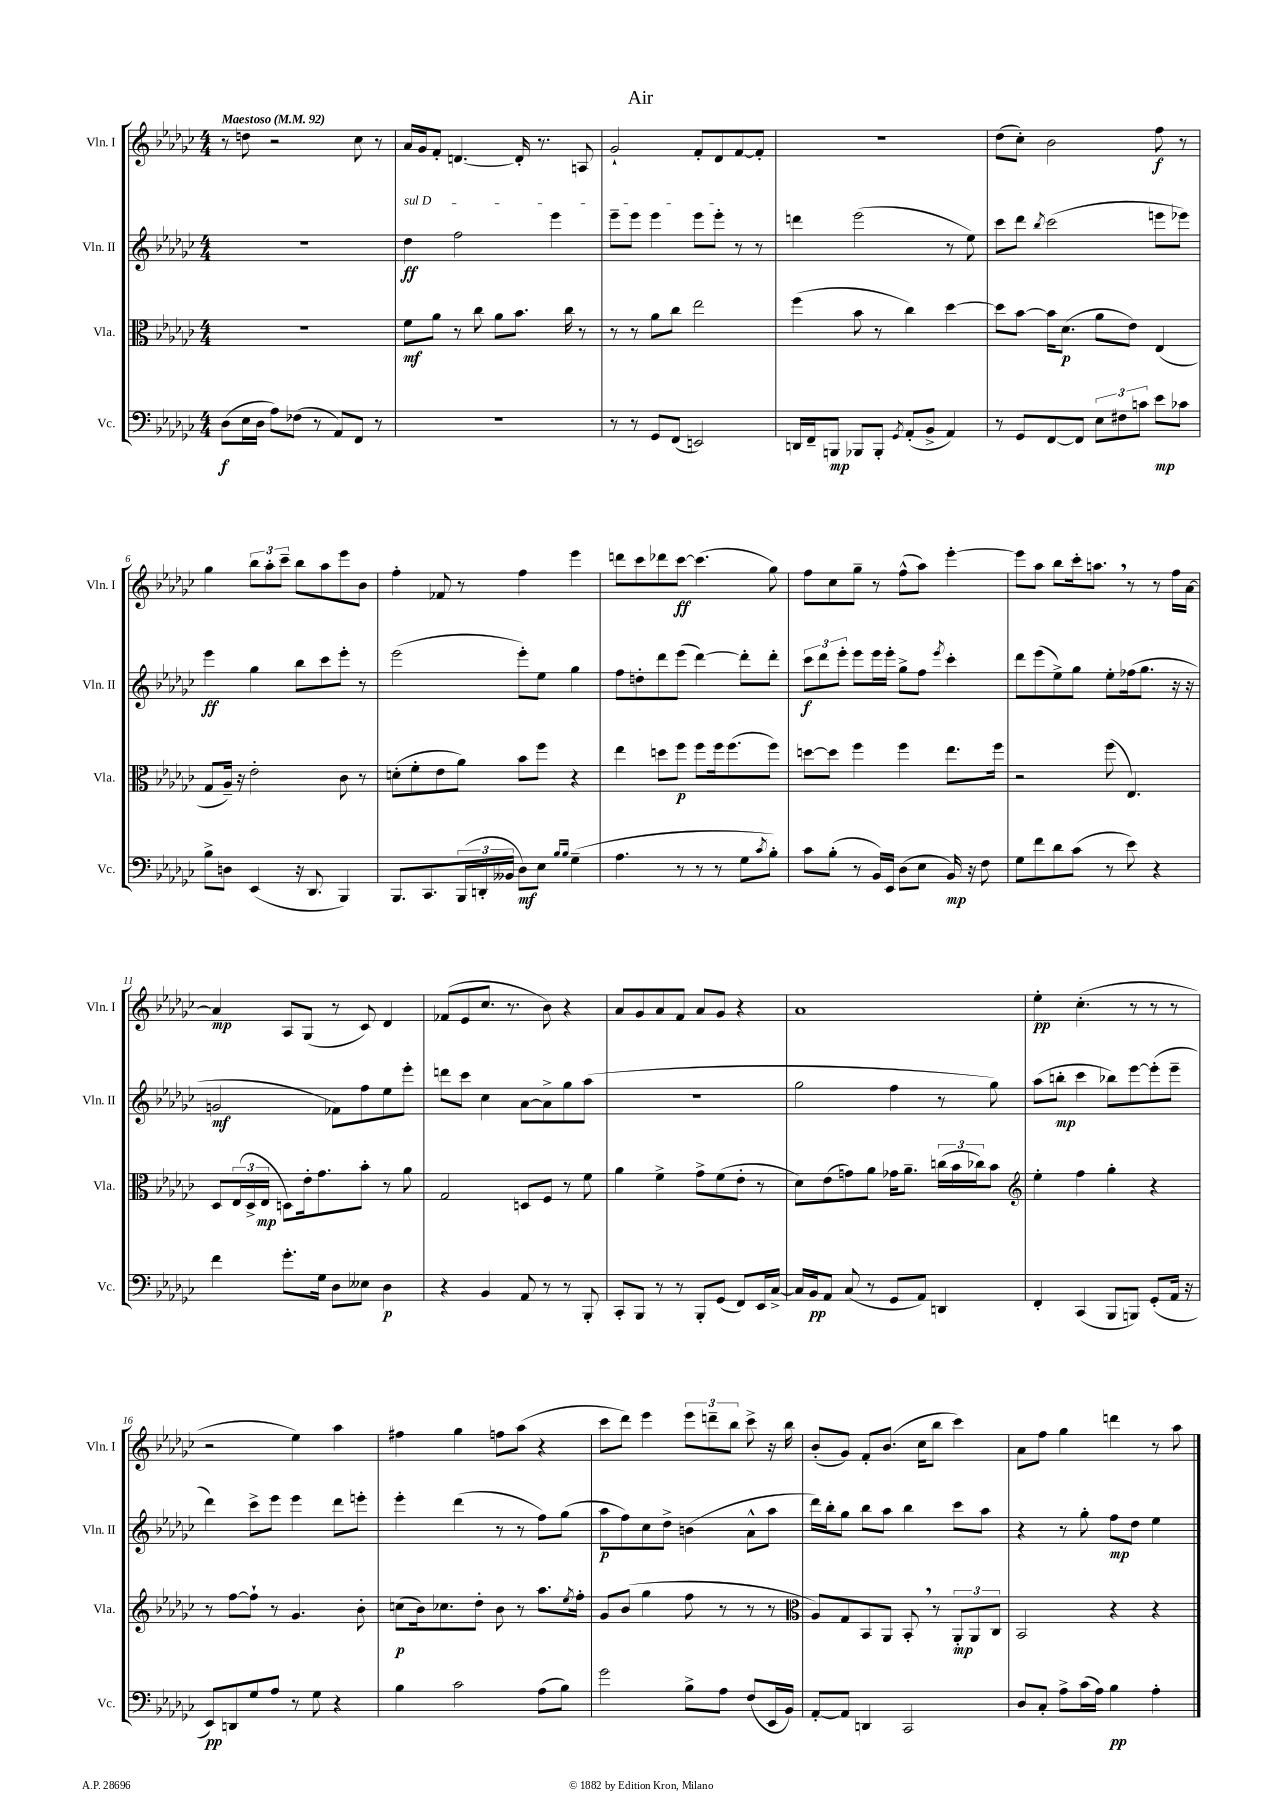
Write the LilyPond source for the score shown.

\header { title = "Air" }
<<
\new StaffGroup <<
\new Staff = "s0" \with { instrumentName = "Vln. I" shortInstrumentName = "Vln. I" } {
    \clef treble \key ges \major \numericTimeSignature \time 4/4 \tempo "Maestoso" 4 = 92
    r8 d''8 r2 ces''8 r8 |
    aes'16 ges'16 f'8-. d'4.~ d'16-. r8. a8 |
    ges'2-! f'8-. des'8 f'8~ f'8-. |
    R1 |
    des''8( ces''8-.) bes'2 f''8\f r8 |
    ges''4 \tuplet 3/2 { bes''8 aes''8-. ces'''8-- } bes''8 aes''8 ees'''8 bes'8 |
    f''4-. fes'8 r8 f''4 ees'''4 |
    d'''8 ces'''8 des'''8 ces'''8~\ff ces'''4.( ges''8) |
    f''8 ces''8 ges''8-- r8 f''8-^( aes''8) ees'''4~-. |
    ees'''8 aes''8 bes''8 ces'''16-. a''8. \breathe r8 r8 f''16 aes'16~ |
    aes'4\mp aes8 ges8( r8 ces'8) des'4 |
    fes'8( ees'8 ces''8. r8. bes'8) r4 |
    aes'8 ges'8 aes'8 f'8 aes'8 ges'8 r4 |
    aes'1 |
    ees''4-.\pp ces''4.-.( r8 r8 r8 |
    r2 ees''4) aes''4 |
    fis''4 ges''4 f''8 aes''8( r4 |
    ces'''8 des'''8) ees'''4 \tuplet 3/2 { ees'''8 d'''8-- bes''8 } ces'''8-> r16 bes''16 |
    bes'8-.( ges'8) f'8-. bes'8.( ces''16 bes''8 ces'''4) |
    aes'8 f''8 ges''4 d'''4 r8 aes''8 \bar "|." |
}
\new Staff = "s1" \with { instrumentName = "Vln. II" shortInstrumentName = "Vln. II" } {
    \clef treble \key ges \major \numericTimeSignature \time 4/4
    R1 |
    \once \override TextSpanner.bound-details.left.text = \markup { \italic "sul D" } des''4\ff\startTextSpan f''2 ees'''4 |
    ees'''8-- ees'''8 ees'''4 ees'''8 ees'''8-.\stopTextSpan r8 r8 |
    d'''4 ees'''2( r8 ees''8) |
    ces'''8 des'''8 \acciaccatura { bes''8 } ces'''2( e'''8 ees'''8) |
    ees'''4\ff ges''4 bes''8 ces'''8 ees'''8-. r8 |
    ees'''2( ees'''8-.) ees''8 ges''4 |
    f''8 d''8-. des'''8 ees'''8( des'''4~) des'''8-. des'''8-. |
    \tuplet 3/2 { ces'''8\f des'''8 ees'''8-. } ees'''8 ees'''16 ees'''16-. ges''8-> f''8 \acciaccatura { ees'''8 } ces'''4-. |
    des'''8 ees'''8( ees''8->) ges''8 ees''8-. fes''16( ges''8. r16 r16 |
    g'2\mf fes'8) f''8 ees''8 ees'''8-. |
    d'''8 ces'''8 ces''4 aes'8~ aes'8-> ges''8 aes''8( |
    R1 |
    ges''2 f''4 r8 ges''8) |
    aes''8( b''8-.\mp ces'''4 bes''8) ees'''8~ ees'''8-.( ees'''8-- |
    des'''4) ces'''8-> ees'''8 ees'''4 des'''8 e'''8-. |
    ees'''4-. des'''4( r8 r8 f''8) ges''8( |
    aes''8\p f''8) ces''8 des''8-> b'4( aes'8-^ aes''8 |
    des'''16) bes''16-. ges''8 bes''8 aes''8 bes''4 ces'''8 aes''8 |
    r4 r8 ges''8-. f''8\mp des''8 ees''4 \bar "|." |
}
\new Staff = "s2" \with { instrumentName = "Vla." shortInstrumentName = "Vla." } {
    \clef alto \key ges \major \numericTimeSignature \time 4/4
    R1 |
    f'8\mf aes'8 r8 ces''8 aes'8 bes'8. ces''16 r8 |
    r8 r8 aes'8 ces''8 ees''2 |
    f''4( bes'8 r8 ces''4) des''4~ |
    des''8 bes'8~ bes'16 des'8.\p( aes'8 ees'8) ees4( |
    ges8 aes16--) r16 ees'2-. ces'8 r8 |
    d'8-.( f'8-. ees'8 aes'8) bes'8 f''8 r4 |
    ees''4 d''8 f''8\p f''8 f''16 f''8.( f''8) |
    d''8~ d''8 f''4 f''4 ees''8. f''16 |
    r2 f''8( ees4.) |
    des8 \tuplet 3/2 { ees16( des16-> ees16\mp } d8) ees'16-. ges'8. bes'8-. r8 aes'8 |
    ges2 d8 f8 r8 f'8 |
    aes'4 f'4-> ges'8-> f'8( ees'8-. r8 |
    des'8) ees'8( g'8) aes'8 ges'16 aes'8.-- \tuplet 3/2 { c''16( bes'16 ces''16) } bes'8 |
    \clef treble ees''4-. f''4 ges''4-. r4 |
    r8 f''8~ f''8-! r8 ges'4. bes'8-. |
    c''8\p( bes'16) ces''8. des''8-. bes'8 r8 aes''8. \acciaccatura { ees''8 } f''16-. |
    ges'8 bes'8( ges''4 f''8 r8 r8 r8 |
    \clef alto aes8) ges8 bes,8 aes,8 bes,8-. \breathe r8 \tuplet 3/2 { aes,8-.\mp aes,8 ces8 } |
    bes,2 r4 r4 \bar "|." |
}
\new Staff = "s3" \with { instrumentName = "Vc." shortInstrumentName = "Vc." } {
    \clef bass \key ges \major \numericTimeSignature \time 4/4
    des8\f( ees16 des16 aes8) fes8( r8 aes,8) f,8 r8 |
    r1 |
    r8 r8 ges,8 f,8( e,2) |
    d,16 f,16-- b,,8\mp bes,,8 bes,,8-. \acciaccatura { ges,8 } aes,8-.( bes,8-> aes,4) |
    r8 ges,8 f,8~ f,8 \tuplet 3/2 { ees8 fis8 c'8 } ees'8\mp ces'8 |
    bes8-> d8 ees,4( r16 des,8. bes,,4) |
    bes,,8. ces,8. \tuplet 3/2 { bes,,16( d,16-. beses,16 } des8\mf) ees8 \grace { bes16 bes16 } ges4--( |
    aes4. r8 r8 r8 ges8 \acciaccatura { ces'8 } bes8-.) |
    ces'8 bes8-.( r8 bes,16) ees,16 des8( ees8 bes,16\mp) r16 f8 |
    ges8 f'8 des'8 ces'8( r8 ees'8) r4 |
    f'4 ges'8.-. ges16 des8 eeses8 des4\p |
    r4 bes,4 aes,8 r8 r8 bes,,8-. |
    ces,8-. bes,,8 r8 r8 bes,,8-. ges,8( f,8) ees,16 ces16~-> |
    ces16 bes,16\pp aes,8 ces8( r8 ges,8 aes,8) d,4 |
    f,4-. ces,4( bes,,8 b,,8) ges,8-.( aes,16 r16 |
    ees,8\pp) d,8 ges8 aes8 r8 ges8 r4 |
    bes4 ces'2 aes8( bes8) |
    ges'2 bes8-> aes8 f8( ees,16 bes,16) |
    aes,8~-. aes,8 d,4 ces,2 |
    des8 ces8-. aes8-> ces'16( aes16) bes4\pp aes4-. \bar "|." |
}
>>
>>
